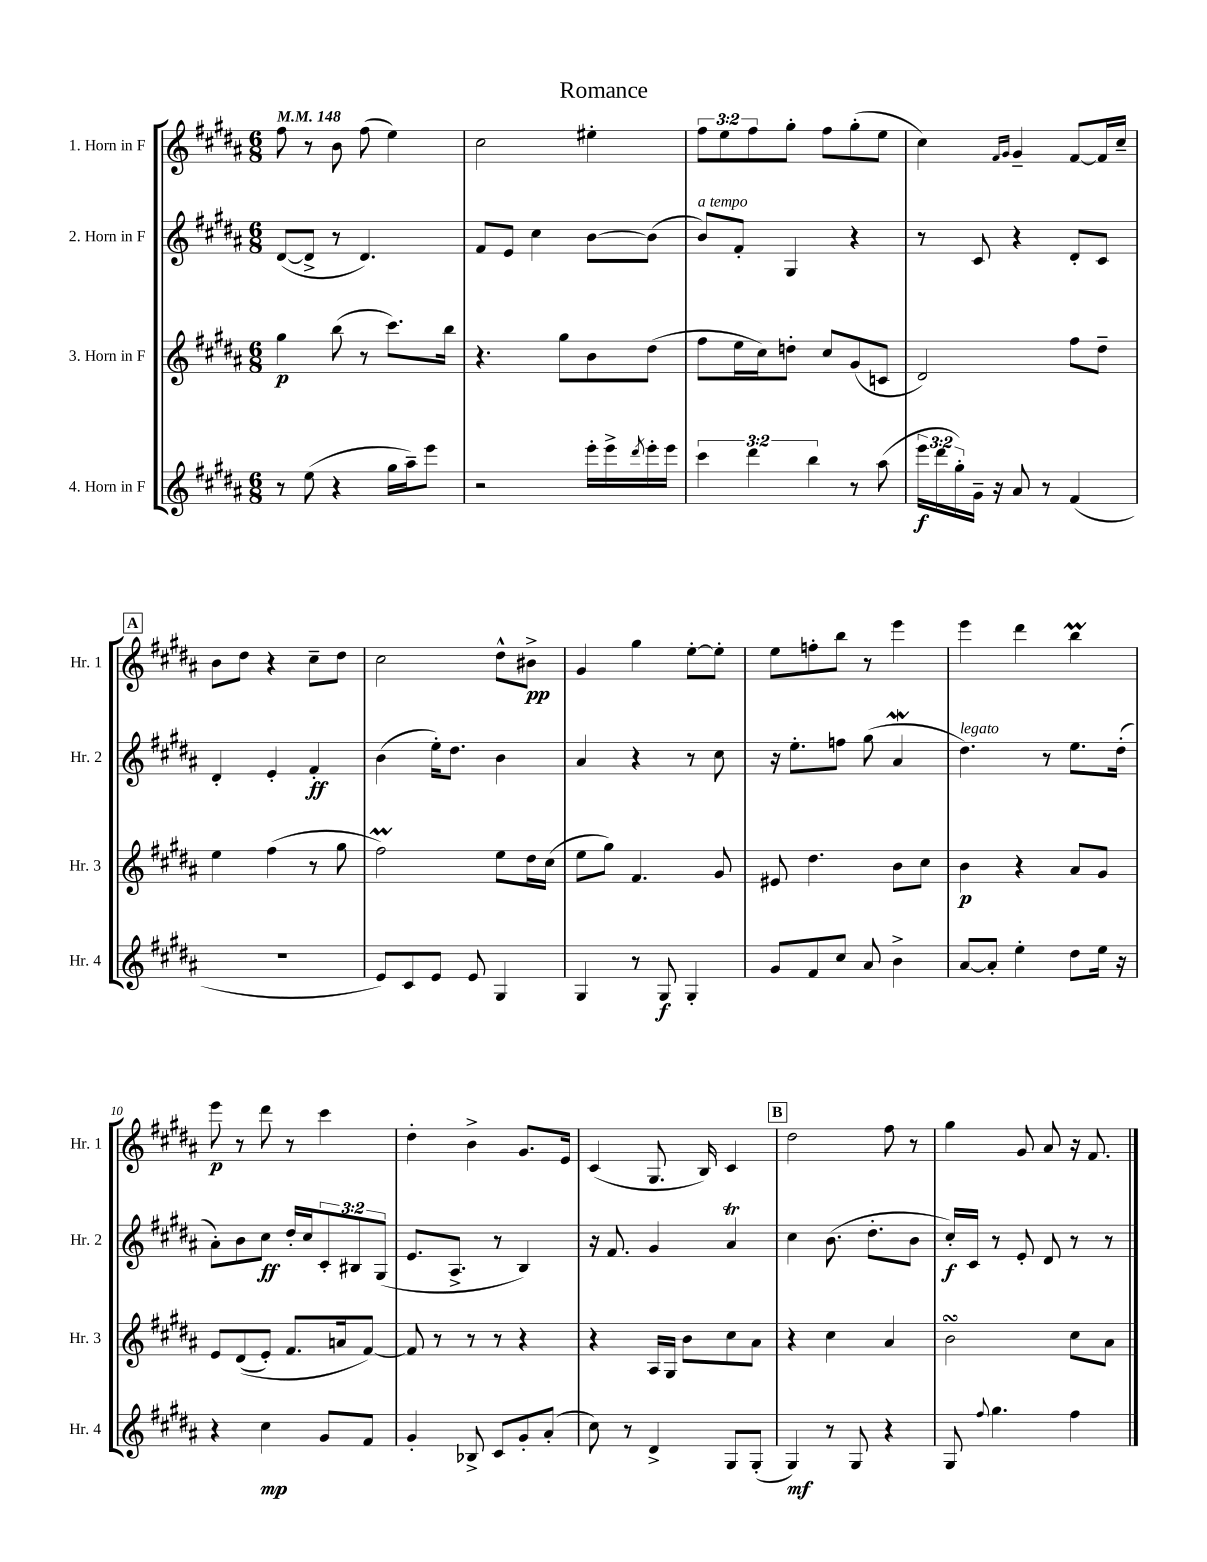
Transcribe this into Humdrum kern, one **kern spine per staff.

**kern	**kern	**kern	**kern
*staff4	*staff3	*staff2	*staff1
*clefG2	*clefG2	*clefG2	*clefG2
*k[f#c#g#d#a#]	*k[f#c#g#d#a#]	*k[f#c#g#d#a#]	*k[f#c#g#d#a#]
*M6/8	*M6/8	*M6/8	*M6/8
*MM148	*MM148	*MM148	*MM148
8r	4gg#	([8d#	8ff#
(8ee	.	8d#^]	8r
4r	(8bb	8r	8b
.	8r	4.d#)	(8ff#
16gg#	8.ccc#)	.	4ee)
16aa#~)	.	.	.
8eee	.	.	.
.	16bb	.	.
=	=	=	=
2r	4.r	8f#	2cc#
.	.	8e	.
.	.	4cc#	.
.	8gg#	.	.
16eee'	8b	[8b	4ee#'
16eee^	.	.	.
8qddd#	.	.	.
16eee'	(8dd#	(8b]	.
16eee	.	.	.
=	=	=	=
6ccc#	8ff#	8b)	12ff#
.	.	.	12ee
.	16ee	8f#'	.
6ddd#	.	.	12ff#
.	16cc#)	.	.
.	8dd'	4G#	8gg#'
6bb	.	.	.
.	8cc#	.	8ff#
8r	(8g#	4r	(8gg#'
(8aa#	8c	.	8ee
=	=	=	=
24eee	2d#)	8r	4cc#)
24ddd#	.	.	.
24gg#')	.	.	.
16g#~	.	8c#	.
16r	.	.	.
.	.	.	16qqf#
.	.	.	16qqg#
8a#	.	4r	4g#~
8r	.	.	.
(4f#	8ff#	8d#'	[8f#
.	8dd#~	8c#	16f#]
.	.	.	16cc#~
=	=	=	=
2.r	4ee	4d#'	8b
.	.	.	8dd#
.	(4ff#	4e'	4r
.	8r	4f#'	8cc#~
.	8gg#	.	8dd#
=	=	=	=
8e)	2ff#)	(4b	2cc#
8c#	.	.	.
8e	.	16ee')	.
.	.	8.dd#	.
8e	.	.	.
4G#	8ee	4b	8dd#^^
.	16dd#	.	8b#^
.	(16cc#	.	.
=	=	=	=
4G#	8ee	4a#	4g#
.	8gg#)	.	.
8r	4.f#	4r	4gg#
8G#	.	.	.
4G#'	.	8r	[8ee'
.	8g#	8cc#	8ee']
=	=	=	=
8g#	8e#	16r	8ee
.	.	8.ee'	.
8f#	4.dd#	.	8ff'
8cc#	.	8ff	8bb
8a#	.	(8gg#	8r
4b^	8b	4a#	4eee
.	8cc#	.	.
=	=	=	=
[8a#	4b	4.dd#)	4eee
8a#']	.	.	.
4ee'	4r	.	4ddd#
.	.	8r	.
8dd#	8a#	8.ee	4bb
16ee	8g#	.	.
16r	.	(16dd#'	.
=	=	=	=
4r	8e	8a#')	8eee
.	&((8d#	8b	8r
4cc#	8e')	8cc#	8ddd#
.	8.f#	16dd#'	8r
.	.	16cc#	.
8g#	.	12c#'	4ccc#
.	16a	.	.
.	.	12B#	.
8f#	[8f#&)	.	.
.	.	(12G#	.
=	=	=	=
4g#'	8f#]	8.e	4dd#'
.	8r	.	.
.	.	8.A#^	.
8B-^	8r	.	4b^
8c#	8r	8r	.
8g#'	4r	4B)	8.g#
(8a#'	.	.	.
.	.	.	16e
=	=	=	=
8cc#)	4r	16r	(4c#
.	.	8.f#	.
8r	.	.	.
4d#^	16A#	4g#	8.G#
.	16G#	.	.
.	8b	.	.
.	.	.	16B)
8G#	8cc#	4a#	4c#
(8G#'	8a#	.	.
=	=	=	=
4G#)	4r	4cc#	2dd#
8r	4cc#	(8.b	.
8G#	.	.	.
.	.	8.dd#'	.
4r	4a#	.	8ff#
.	.	8b	8r
=	=	=	=
8G#	2b	16cc#')	4gg#
.	.	16c#	.
8qqff#	.	.	.
4.gg#	.	8r	.
.	.	8e'	8g#
.	.	8d#	8a#
4ff#	8cc#	8r	16r
.	.	.	8.f#
.	8a#	8r	.
==	==	==	==
*-	*-	*-	*-
